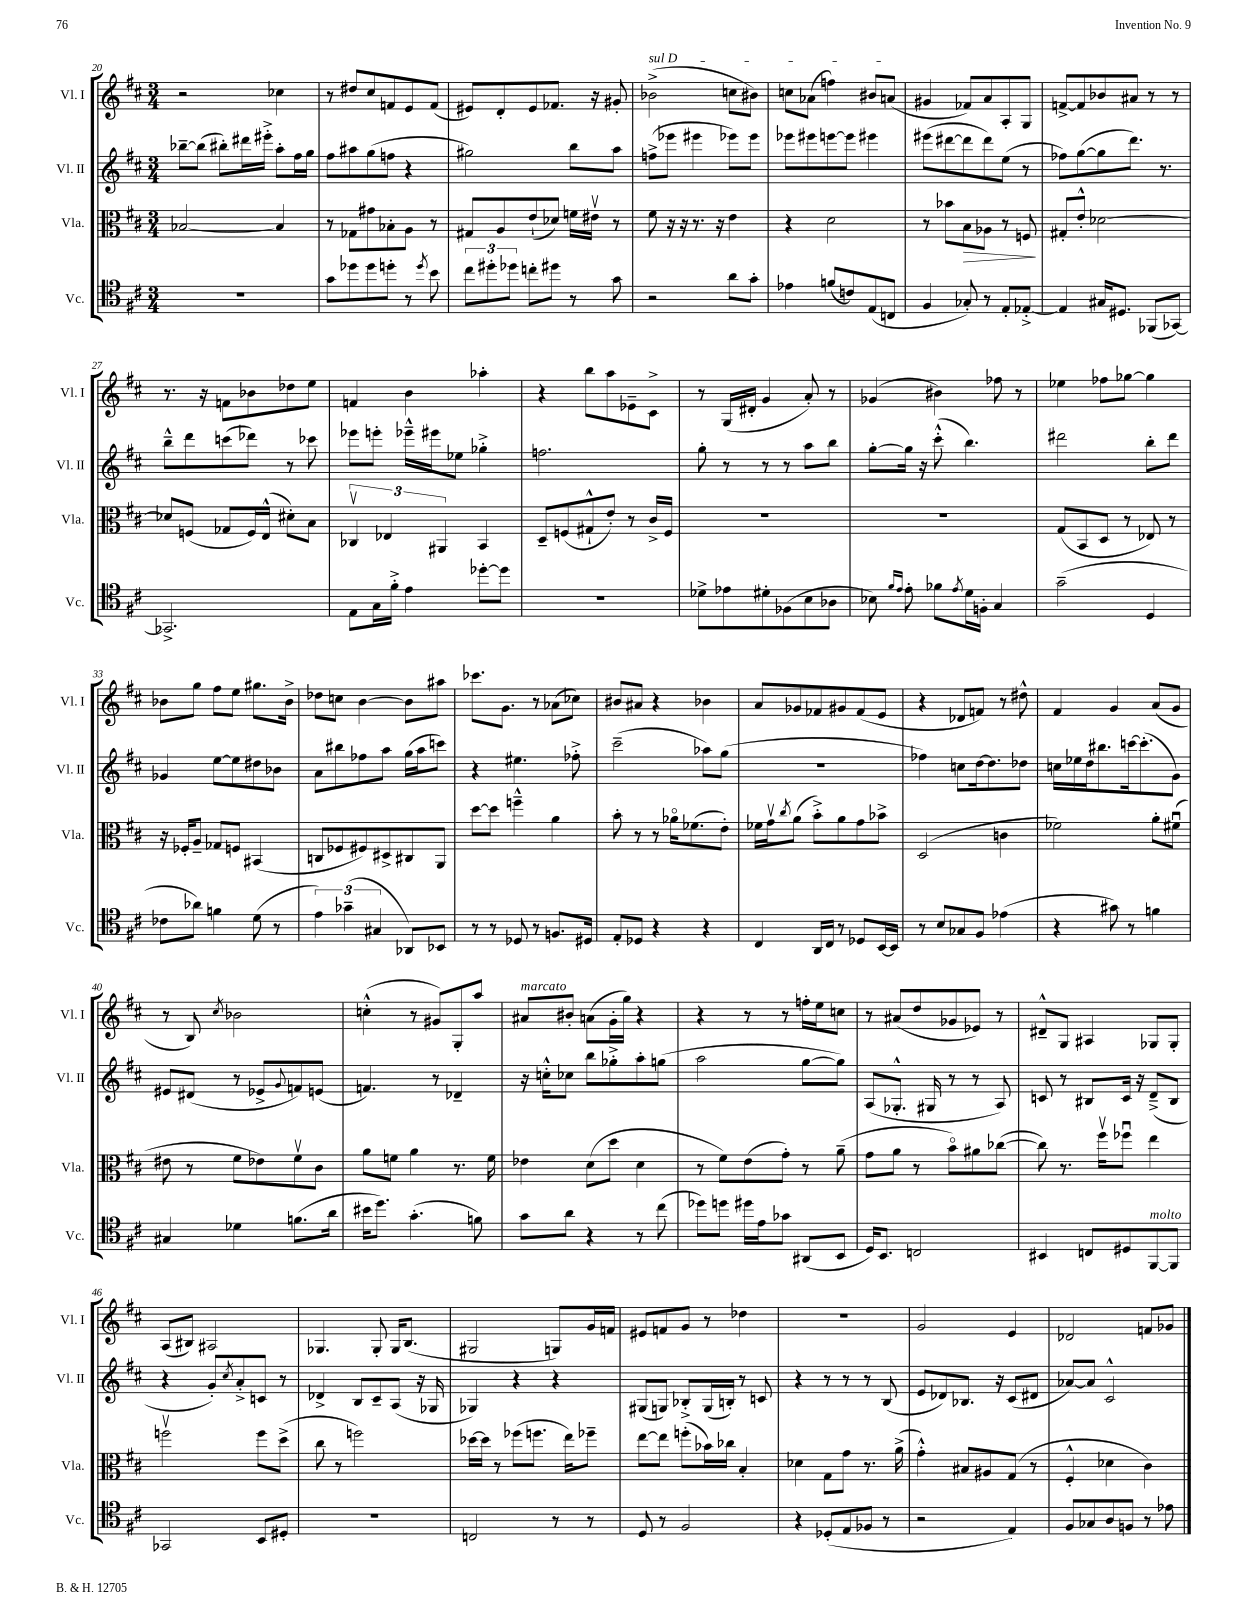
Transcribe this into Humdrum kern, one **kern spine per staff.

**kern	**kern	**kern	**kern
*staff4	*staff3	*staff2	*staff1
*clefC4	*clefC3	*clefG2	*clefG2
*k[f#c#]	*k[f#c#]	*k[f#c#]	*k[f#c#]
*M3/4	*M3/4	*M3/4	*M3/4
2.r	[2B-	[8bb-~	2r
.	.	(8bb-]	.
.	.	8bb#')	.
.	.	16ddd#	.
.	.	16eee#'^	.
.	4B-]	8aa'	4cc-
.	.	16ff#	.
.	.	16gg	.
=	=	=	=
8g	8r	8ff#	8r
8dd-	8G-	8aa#	8dd#
8dd-	8g#	(8gg	8cc#
8dd'	8B-'	8ff	8f
8r	8A	4r	8e
8qdd	.	.	.
8b	8r	.	(8f
=	=	=	=
12cc#	8G#	2gg#)	8e#)
12dd#'	.	.	.
.	8A	.	8d'
12dd-	.	.	.
8cc'	(8e`	.	8e#
8dd#	8d-)	.	8.f-
8r	16f	8bb	.
.	16e#v	.	16r
8g	8r	8aa	8g#'
=	=	=	=
2r	8f#	(8ff^	(2b-^
.	16r	8eee-	.
.	16r	.	.
.	8.r	4eee#	.
.	16r	.	.
8a	4e	8eee-)	8cc
8g'	.	8eee-	8b#)
=	=	=	=
4e-	4r	8eee-	8cc
.	.	8eee#	(8a-
(8f	2d	[8eee	4ff)
8c)	.	8eee]	.
(8E	.	4eee#	8b#
8C	.	.	(8a
=	=	=	=
4F#	8r	(8eee#	4g#
.	8b-	[8ddd#	.
8G-')	8B	8ddd#]	8f-)
8r	8A-	8ddd#)	8a
8E'	8r	(8ee	8A'
[8E-'^	8F	8r	8G
=	=	=	=
4E-]	8G#'	8ff-)	[8f^
.	8e'^^	([8gg	8f]
16G#	[2d-	8gg]	8b-
8.D#	.	.	.
.	.	8.ddd)	8a#
(8FF-	.	.	8r
.	.	8.r	.
[8GG-)	.	.	8r
=	=	=	=
2.GG-^]	8d-]	8bb~^^	8.r
.	(8F	8ddd	.
.	.	.	16r
.	8G-	(8ccc	8f
.	16F)	8ddd-)	8b-
.	(16E^^	.	.
.	8d#')	8r	8dd-
.	8B	8ccc-	8ee
=	=	=	=
8E	6C-v	8eee-	4f
16G	.	8eee'	.
.	6E-	.	.
16f#'^	.	.	.
4e	.	16eee-~^^	4b
.	.	16eee#	.
.	6AA#	.	.
.	.	8ee-	.
[8dd-'	4BB	4gg-'^	4aa-'
8dd-]	.	.	.
=	=	=	=
2.r	8D~	2.ff	4r
.	(8F	.	.
.	8G#`^^	.	8bb
.	8e')	.	8aa
.	8r	.	8e-~
.	16c#^	.	8c#^
.	16F	.	.
=	=	=	=
8d-^	2.r	8gg'	8r
8e-	.	8r	(16G
.	.	.	16d#'
8d#'	.	8r	4g
(8F-	.	8r	.
8B	.	8aa	8a')
8A-	.	8bb	8r
=	=	=	=
8B-)	2.r	[8gg'	(4g-
16qqf#	.	.	.
16qqe	.	.	.
8e'	.	16gg]	.
.	.	16r	.
8f-	.	(8ccc#'^^	4b#)
8qe	.	.	.
16d	.	4.bb)	.
16F'	.	.	.
4G	.	.	8ff-
.	.	.	8r
=	=	=	=
(2g~	(8G	2ddd#	4ee-
.	8BB	.	.
.	8D	.	8ff-
.	8r	.	[8gg-
4D	8E-)	8bb'	4gg-]
.	8r	8ddd#	.
=	=	=	=
8c-	16r	4g-	8b-
.	16F-'	.	.
8a-)	8A~	.	8gg
4f	8G-	[8ee	8ff#
.	8F	8ee]	8ee
(8d	(4BB#	8dd#	8.gg#
8r	.	8b-	.
.	.	.	16b-^
=	=	=	=
6e)	8C	8a	8dd-
.	8F-	8bb#	8cc
(6g-~	.	.	.
.	8F#)	8ff-	[4b
6G#	.	.	.
.	8D#^	8aa	.
8AA-)	8C#	(16gg	8b]
.	.	16aa	.
8BB-	8AA	8ccc)	8aa#
=	=	=	=
8r	[8dd	4r	8.ccc-
8r	8dd]	.	.
.	.	.	8.g
8D-	4ff~^^	4.ee#	.
8r	.	.	8r
8.F	4a	.	(8a-
.	.	8ff-'^	8cc-)
16D#	.	.	.
=	=	=	=
8E'	8b'	(2ccc#~	8b#
8D-	8r	.	8a#
4r	8r	.	4r
.	16a-o	.	.
.	(8.f-	.	.
4r	.	8aa-)	4b-
.	8e')	(8gg	.
=	=	=	=
4C#	16f-	2.r	8a
.	16gv	.	.
.	8qcc#	.	.
.	(8a	.	8g-
16AA	8b'^)	.	8f-
16C#	.	.	.
8r	8a	.	8g#
8D-	8g	.	(8f-
[16BB	8b-^	.	8e
16BB]	.	.	.
=	=	=	=
8r	(2D	4ff-)	4r
8B	.	.	.
8G-	.	8cc	8d-
8F#	.	[16dd	8f)
.	.	8.dd]	.
(4e-	4c	.	8r
.	.	8dd-	8dd#^^
=	=	=	=
4r	2f-)	16cc	4f#
.	.	16ee-	.
.	.	16dd	.
.	.	8.bb#	.
8g#)	.	.	4g
8r	.	[16ccc	.
.	.	(8.ccc']	.
4f	8a'	.	(8a
.	(8f#u	8g)	8g
=	=	=	=
4G#	8e#	8e#	8r
.	8r	(8d#	8B)
.	.	.	8qcc#
4d-	8f#	8r	2b-
.	8e-)	8e-^	.
.	.	8qqg	.
(8.f	8f#v	8f)	.
.	8c#	(8e	.
16a	.	.	.
=	=	=	=
16b#	8a	4.f)	(4cc'^^
8.dd)	.	.	.
.	8f	.	.
(4.g'	4a	.	8r
.	.	8r	8g#)
.	8.r	4d-~	8G'
8f)	.	.	8aa
.	16f	.	.
=	=	=	=
8g	4e-	16r	8a#
.	.	16cc'^^	.
8a	.	8cc-	8b#'
4r	(8d	8bb	(8a
.	8dd	8gg-'^	16g'
.	.	.	16gg)
8r	4d	8aa'	4r
(8cc#	.	(8gg	.
=	=	=	=
8dd-)	8r	2aa	4r
8dd	8f#)	.	.
16dd#	(8e	.	8r
16e	.	.	.
8g-	8g')	.	8r
(8AA#	8r	[8gg	16ff'
.	.	.	16ee
8BB	(8a~	8gg])	8cc
=	=	=	=
16D)	8g	(8A	8r
8.BB	.	.	.
.	8a	8.G-'^^	(8a#
2C	8r	.	8dd
.	.	16G#	.
.	8bo)	8r	8g-
.	8a#	8r	8e-)
.	([8cc-	8A)	8r
=	=	=	=
4BB#	8cc-])	8c	8d#~^^
.	8.r	8r	8G
8C	.	8B#	4A#
.	16ff#v	.	.
8D#	8ff-u	16c	.
.	.	16r	.
[8FF#	4ee	(8d~^	8G-
8FF#]	.	8B#	8G-'
=	=	=	=
2GG-	2ffv	4r	(8A
.	.	.	8B#)
.	.	8g')	2A#
.	.	8qcc#	.
.	.	8a'^	.
8BB	8ff	8c	.
8D#'	(8dd^	8r	.
=	=	=	=
2.r	8cc#	4d-^	4.G-
.	8r	.	.
.	2ff)	8B	.
.	.	8c#~	8G-'
.	.	(8A	16G-
.	.	.	(8.B
.	.	16r	.
.	.	16G-	.
=	=	=	=
2C	[16dd-	4G-)	2G#
.	16dd-]	.	.
.	8r	.	.
.	(8ff-	4r	.
.	8.ff	.	.
8r	.	4r	8G)
.	16ee)	.	.
8r	8ff-~	.	16g
.	.	.	16f
=	=	=	=
8D	[8ee	(8G#	8e#
8r	8ee]	8G)	8f
2F#	(8ff'	8B-'^	8g
.	16b-)	(16G	8r
.	16cc-	16B')	.
.	4B'	8r	4dd-
.	.	8c	.
=	=	=	=
4r	4d-	4r	2.r
(8D-'	8G	8r	.
8E	8g	8r	.
8F-	8.r	8r	.
8r	.	(8B	.
.	(16a^	.	.
=	=	=	=
2r	4g'^^)	8e	2g
.	.	8d-)	.
.	8B#	8.B-	.
.	8A#	.	.
.	.	16r	.
4E)	(8G	(8c#	4e
.	8r	8d#	.
=	=	=	=
8F#	4F#'^^	[8a-)	2d-
8G-	.	8a-]	.
8A	4d-	2c#^^	.
8F	.	.	.
8r	4c#)	.	8f
8e-	.	.	8g-
==	==	==	==
*-	*-	*-	*-
